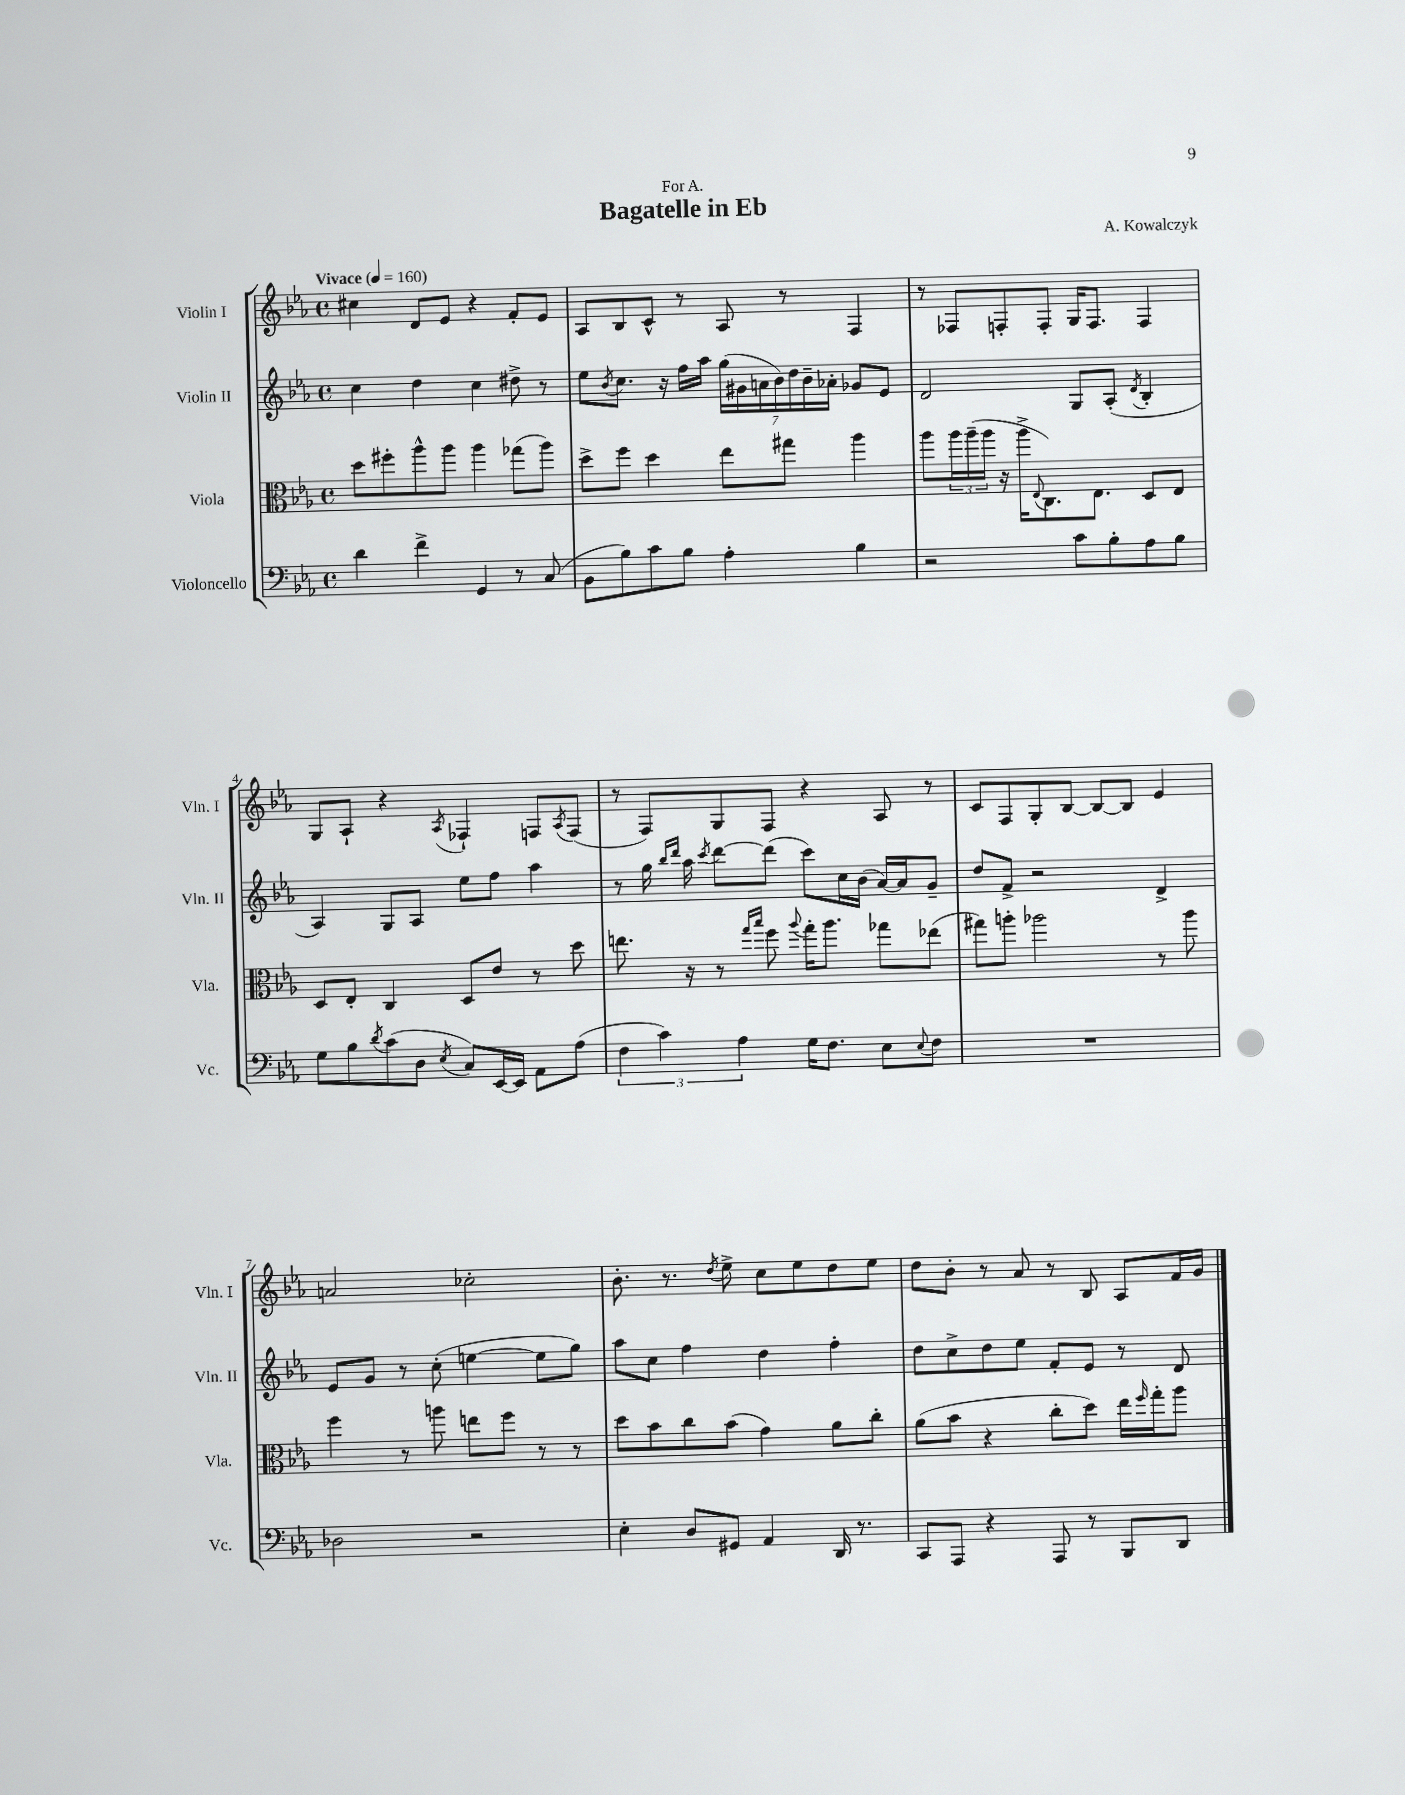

**kern	**kern	**kern	**kern
*staff4	*staff3	*staff2	*staff1
*clefF4	*clefC3	*clefG2	*clefG2
*k[b-e-a-]	*k[b-e-a-]	*k[b-e-a-]	*k[b-e-a-]
*M4/4	*M4/4	*M4/4	*M4/4
*met(c)	*met(c)	*met(c)	*met(c)
*MM160	*MM160	*MM160	*MM160
4d\	8dd\L	4cc\	4cc#\
.	8ff#'\	.	.
4f^\	8aa-^^\	4dd\	8d/L
.	8aa-\J	.	8e-/J
4GG/	4aa-\	4cc\	4r
8r	(8gg-\L	8dd#^\	8f'/L
(8C/	8aa-\J)	8r	8e-/J
=	=	=	=
8BB-\L	8dd^\L	8ee-\L	8A-/L
.	.	8qb-/	.
8B-\)	8ff\J	8.cc\J	8B-/
8c\	4dd\	.	8c^^/J
.	.	16r	.
8B-\J	.	16ff\LL	8r
.	.	16aa-\JJ	.
4A-'\	8ee-\L	(28gg\LL	8A-/
.	.	28g#\	.
.	.	28a\	.
.	.	28b-\)	.
.	8gg#\J	.	8r
.	.	28dd\	.
.	.	28b-~\	.
.	.	28a-'\JJ	.
4B-\	4aa-\	8g-/L	4F/
.	.	8e-/J	.
=	=	=	=
2r	8aa-\L	2d/	8r
.	24aa-\L	.	8F-/L
.	(24aa-~\	.	.
.	24aa-\JJ	.	.
.	16r	.	8F'/
.	16aa-^\LK	.	.
.	8qqE-/	.	.
.	8.C\)	.	8F'/J
8c\L	.	8G/L	16G/LK
.	8.E-\J	.	8.F/J
8B-'\	.	(8A-'/J	.
.	.	8qd/	.
8A-\	8D/L	4B-'/	4F/
8B-\J	8E-/J	.	.
=	=	=	=
8G\L	8D/L	4A-/)	8G/L
8B-\	8E-'/J	.	8A-`/J
8qd/	.	.	.
(8c\	4C/	8G/L	4r
8D\J	.	8A-/J	.
8qE-/	.	.	8qA-/
8C/L)	8D/L	8ee-\L	4F-`/
[16EE-/L	8e-/J	8ff\J	.
16EE-/]JJ	.	.	.
8AA-\L	8r	4aa-\	8F/L
.	.	.	8qA-/
(8A-\J	8dd\	.	(8F/J
=	=	=	=
6F\	8.ee\	8r	8r
.	.	16gg\	8F/L)
6c\)	.	.	.
.	.	16qqbb-/LL	.
.	.	16qqddd/JJ	.
.	16r	16aa-\	.
.	.	8qccc/	.
.	8r	[8ddd\L	8G/
6A-\	.	.	.
.	16qqgg/LL	.	.
.	16qqbb-/JJ	.	.
.	8ff\	(8ddd\]J	8F/J
.	8qqaa-/	.	.
16G\LK	16gg'\LK	8ccc\L)	4r
8.F\J	8.aa-\J	.	.
.	.	16cc\L	.
.	.	(16b-\JJ	.
8E-\L	8gg-\L	[16a-/LL)	8A-/
.	.	16a-/]J	.
8qqE-/	.	.	.
8F\J	(8ee-\J	8g~/J	8r
=	=	=	=
1r	8gg#\L)	8dd/L	8c/L
.	8aa'\J	8f^/J	8F/
.	2aa-\	2r	8G'/
.	.	.	[8B-/J
.	.	.	8B-/_L
.	.	.	8B-/]J
.	8r	4d^/	4e-/
.	8aa-\	.	.
=	=	=	=
2D-\	4ff\	8e-/L	2a/
.	.	8g/J	.
.	8r	8r	.
.	8aa\	(8cc'\	.
2r	8ee\L	[4ee\	2cc-'\
.	8ff\J	.	.
.	8r	8ee\]L	.
.	8r	8gg\J)	.
=	=	=	=
4E-'\	8dd\L	8aa-\L	8.b-'\
.	8b-\	8cc\J	.
.	.	.	8.r
8D/L	8cc\	4ff\	.
.	.	.	8qdd/
8GG#/J	(8b-\J	.	8ee-^\
4AA-/	4g\)	4dd\	8cc\L
.	.	.	8ee-\
16DD/	8a-\L	4ff'\	8dd\
8.r	.	.	.
.	8cc'\J	.	8ee-\J
=	=	=	=
8CC/L	(8a-\L	8dd\L	8dd\L
8AAA-/J	8b-\J	8cc^\	8b-'\J
4r	4r	8dd\	8r
.	.	8ee-\J	8a-/
8AAA-/	8cc'\L	8f'/L	8r
8r	8dd\J)	8e-/J	8B-/
8BBB-/L	16ee-\LL	8r	8A-/L
.	16qqff/	.	.
.	16gg'\J	.	.
8DD/J	8aa-\J	8d/	16f/L
.	.	.	16g/JJ
==	==	==	==
*-	*-	*-	*-
